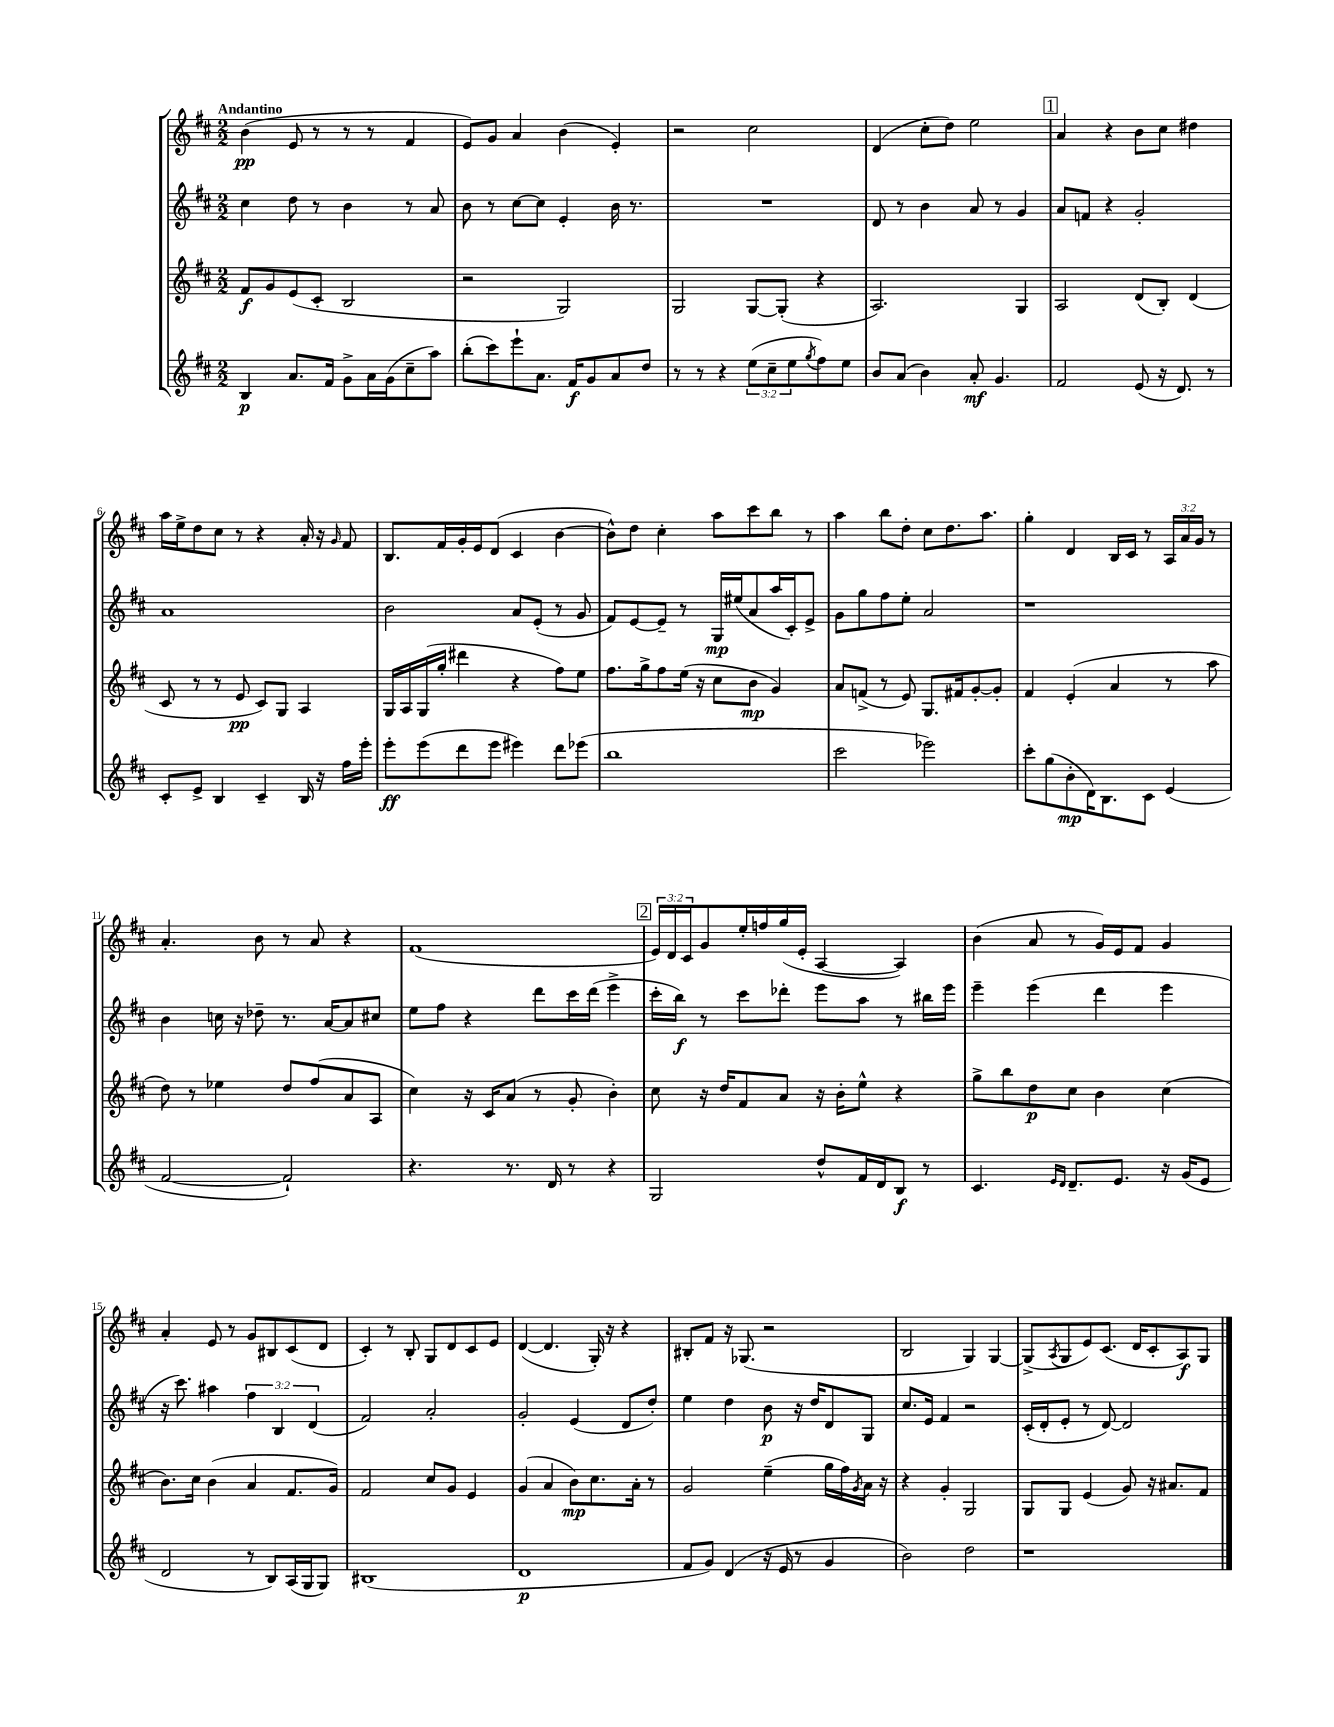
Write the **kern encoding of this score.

**kern	**kern	**kern	**kern
*staff4	*staff3	*staff2	*staff1
*clefG2	*clefG2	*clefG2	*clefG2
*k[f#c#]	*k[f#c#]	*k[f#c#]	*k[f#c#]
*M2/2	*M2/2	*M2/2	*M2/2
4B	8f#	4cc#	(4b
.	8g	.	.
8.a	(8e	8dd	8e
.	8c#'	8r	8r
16f#	.	.	.
8g^	2B	4b	8r
16a	.	.	8r
(16g	.	.	.
8cc#~	.	8r	4f#
8aa)	.	8a	.
=	=	=	=
(8bb'	2r	8b	8e)
8ccc#)	.	8r	8g
8eee`	.	[8cc#	4a
8.a	.	8cc#]	.
.	2G)	4e'	(4b
16f#	.	.	.
8g	.	.	.
8a	.	16b	4e')
.	.	8.r	.
8dd	.	.	.
=	=	=	=
8r	2G	1r	2r
8r	.	.	.
4r	.	.	.
(12ee	[8G	.	2cc#
12cc#~	.	.	.
.	(8G']	.	.
12ee	.	.	.
8qgg	.	.	.
8ff#)	4r	.	.
8ee	.	.	.
=	=	=	=
8b	2.A)	8d	(4d
(8a	.	8r	.
4b)	.	4b	8cc#'
.	.	.	8dd)
8a'	.	8a	2ee
4.g	.	8r	.
.	4G	4g	.
=	=	=	=
2f#	2A	8a	4a
.	.	8f	.
.	.	4r	4r
(8e	(8d	2g'	8b
16r	8B')	.	8cc#
8.d)	.	.	.
.	(4d	.	4dd#
8r	.	.	.
=	=	=	=
8c#'	8c#	1a	16aa
.	.	.	16ee^
8e^	8r	.	8dd
4B	8r	.	8cc#
.	8e	.	8r
4c#~	8c#)	.	4r
.	8G	.	.
16B	4A	.	16a'
16r	.	.	16r
.	.	.	16qqg
16ff#	.	.	8f#
16eee'	.	.	.
=	=	=	=
8eee'	16G	2b	8.B
.	16A	.	.
(8eee	(16G	.	.
.	16gg'	.	16f#
8ddd	4ddd#	.	16g'
.	.	.	16e
8eee	.	.	(8d
4eee#)	4r	8a	4c#
.	.	(8e'	.
8ddd	8ff#)	8r	[4b
(8eee-	8ee	8g	.
=	=	=	=
1bb	8.ff#	8f#)	8b^^])
.	.	[8e	8dd
.	16gg^	.	.
.	8ff#	8e~]	4cc#'
.	(16ee	8r	.
.	16r	.	.
.	8cc#	16G	8aa
.	.	(16ee#	.
.	8b	8a	8ccc#
.	4g)	16aa	8bb
.	.	16c#')	.
.	.	8e^	8r
=	=	=	=
2ccc#	8a	8g	4aa
.	(8f^	8gg	.
.	8r	8ff#	8bb
.	8e)	8ee'	8dd'
2eee-)	8.G	2a	8cc#
.	.	.	8.dd
.	16f#	.	.
.	[8g'	.	.
.	.	.	8.aa
.	8g']	.	.
=	=	=	=
8ccc#'	4f#	1r	4gg'
(8gg	.	.	.
8b'	(4e'	.	4d
16d)	.	.	.
8.B	.	.	.
.	4a	.	16B
.	.	.	16c#
8c#	.	.	8r
(4e	8r	.	24A
.	.	.	24a
.	.	.	24g
.	8aa	.	8r
=	=	=	=
[2f#	8dd)	4b	4.a'
.	8r	.	.
.	4ee-	16cc	.
.	.	16r	.
.	.	8dd-~	8b
2f#`])	8dd	8.r	8r
.	(8ff#	.	8a
.	.	[16a	.
.	8a	8a]	4r
.	8A	8cc#	.
=	=	=	=
4.r	4cc#)	8ee	(1f#
.	.	8ff#	.
.	16r	4r	.
.	16c#	.	.
8.r	(8a	.	.
.	8r	8ddd	.
16d	.	.	.
8r	8g'	16ccc#	.
.	.	(16ddd	.
4r	4b')	4eee^	.
=	=	=	=
2G	8cc#	16ccc#'	24e)
.	.	.	24d
.	.	16bb)	.
.	.	.	24c#
.	16r	8r	8g
.	16dd	.	.
.	8f#	8ccc#	16ee'
.	.	.	16ff
.	8a	8ddd-'	(16gg
.	.	.	16e'
8dd^^	16r	8eee	[4A
.	16b'	.	.
16f#	8ee^^	8aa	.
16d	.	.	.
8B	4r	8r	4A])
8r	.	16bb#	.
.	.	16eee	.
=	=	=	=
4.c#	8gg^	4eee~	(4b
.	8bb	.	.
.	8dd	(4eee	8a
16qqe	.	.	.
16qqd	.	.	.
8.d~	8cc#	.	8r
.	4b	4ddd	16g)
8.e	.	.	16e
.	.	.	8f#
16r	(4cc#	4eee	4g
(16g	.	.	.
8e	.	.	.
=	=	=	=
2d	8.b)	16r	4a'
.	.	8.ccc#)	.
.	16cc#	.	.
.	(4b	4aa#	8e
.	.	.	8r
8r	4a	6ff#	8g
8B)	.	.	8B#
.	.	6B	.
(16A	8.f#	.	(8c#
16G	.	.	.
.	.	(6d	.
8G)	.	.	8d
.	16g)	.	.
=	=	=	=
(1B#	2f#	2f#)	4c#')
.	.	.	8r
.	.	.	8B'
.	8cc#	2a'	8G
.	8g	.	8d
.	4e	.	8c#
.	.	.	8e
=	=	=	=
1d	(4g	2g'	([4d
.	4a	.	4.d]
.	8b)	(4e	.
.	8.cc#	.	16G')
.	.	.	16r
.	.	8d	4r
.	16a'	.	.
.	8r	8dd')	.
=	=	=	=
8f#	2g	4ee	8B#'
8g)	.	.	8f#
(4d	.	4dd	16r
.	.	.	(8.G-
16r	(4ee~	8b	2r
16e	.	.	.
8r	.	16r	.
.	.	16dd	.
4g	16gg	8d	.
.	16ff#)	.	.
.	8qg	.	.
.	16a	8G	.
.	16r	.	.
=	=	=	=
2b)	4r	8.cc#	2B
.	.	16e	.
.	4g'	4f#	.
2dd	2G	2r	4G)
.	.	.	[4G
=	=	=	=
1r	8G	(16c#'	(8G^]
.	.	16d'	.
.	.	.	8qA
.	8G	8e'	8G
.	(4e	8r	8e)
.	.	[8d)	(8.c#
.	8g)	2d]	.
.	.	.	16d
.	16r	.	8c#'
.	8.a#	.	.
.	.	.	8A)
.	8f#	.	8G
==	==	==	==
*-	*-	*-	*-
